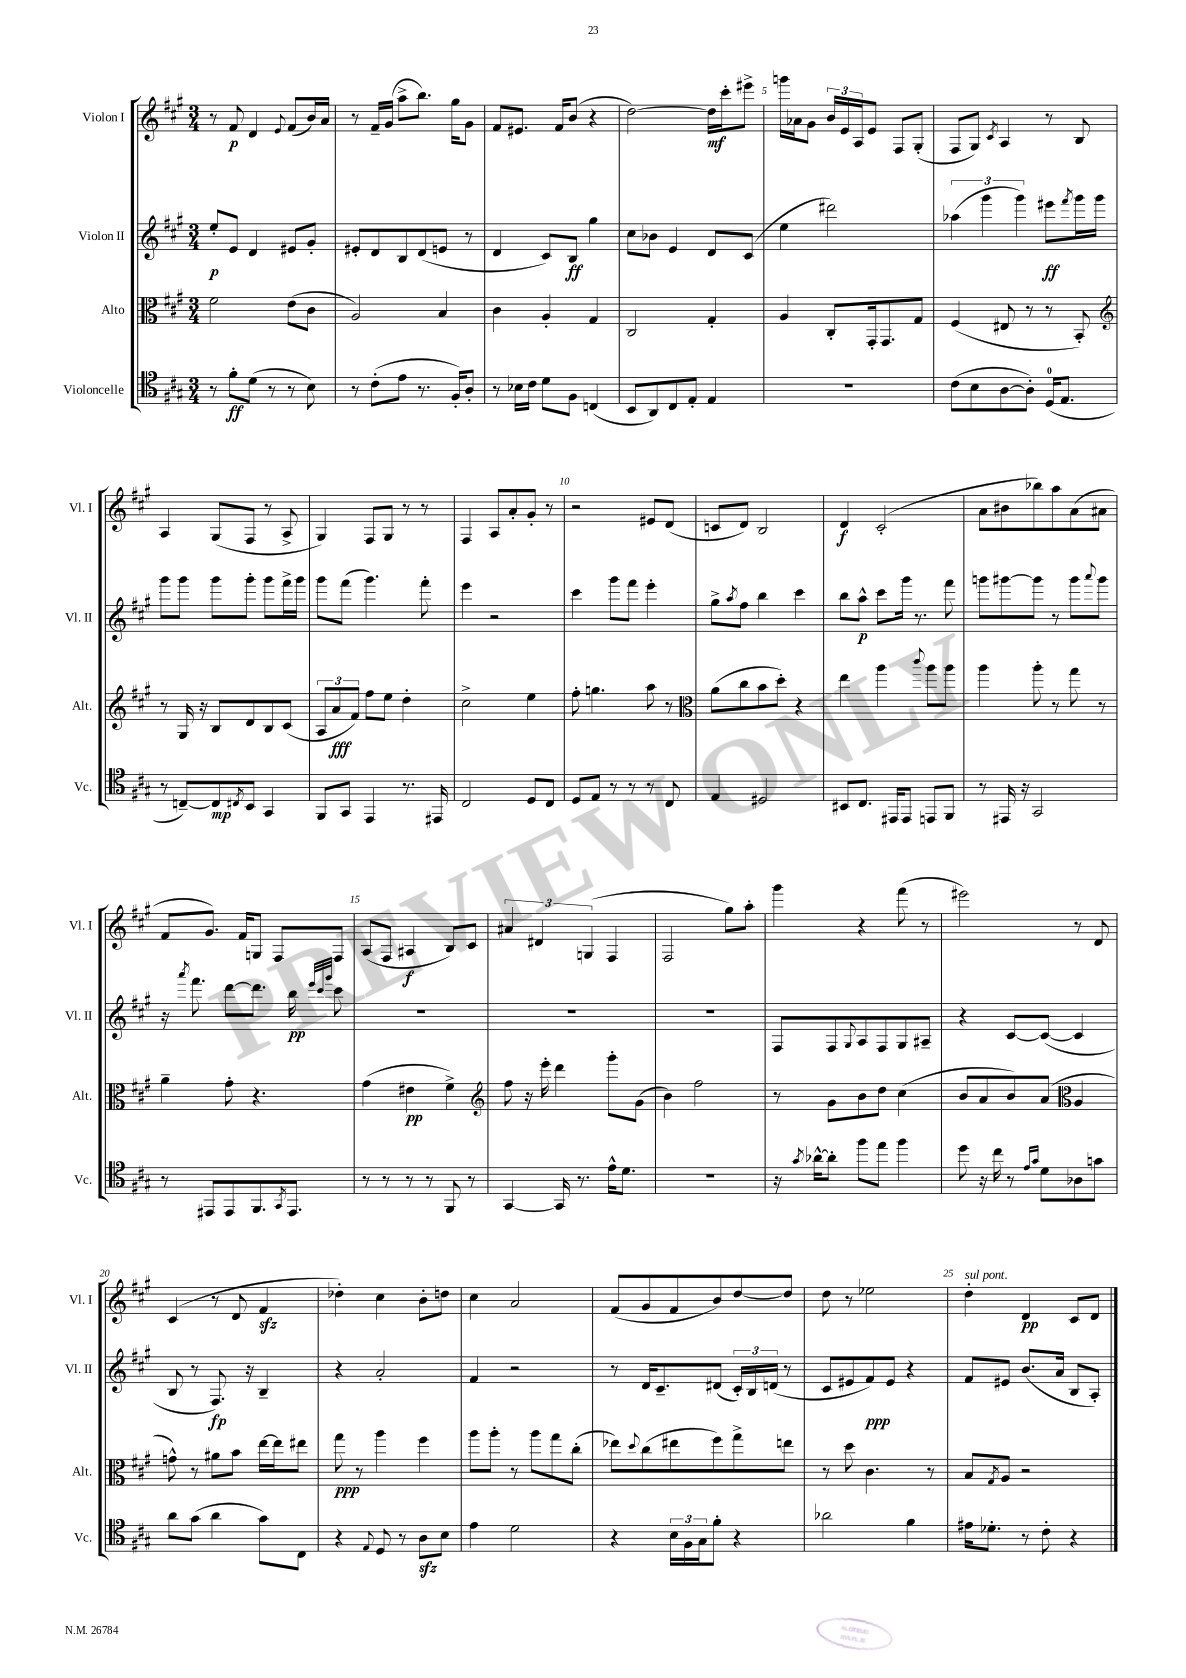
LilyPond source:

<<
\new StaffGroup <<
\new Staff = "s0" \with { instrumentName = "Violon I" shortInstrumentName = "Vl. I" } {
    \clef treble \key a \major \numericTimeSignature \time 3/4
    r8 fis'8\p d'4 \appoggiatura { e'8 } fis'8( b'16) a'16 |
    r8 fis'16-- gis'16( a''8-> b''8.) gis''16 gis'8 |
    fis'8 eis'8. fis'16 b'8( r4 |
    d''2~) d''16\mf cis'''16-. eis'''8-> |
    g'''16 aes'16 gis'8 \tuplet 3/2 { b'16 e'16 a16 } e'8 fis8 gis8-.( |
    fis8 gis8) \acciaccatura { cis'8 } a4 r8 b8 |
    a4 gis8( fis8 r8 a8-> |
    gis4) fis8 gis8 r8 r8 |
    fis4 a8 a'8-. gis'8-. r8 |
    r2 eis'8 d'8( |
    c'8 d'8) b2 |
    d'4\f cis'2-.( |
    a'8 bis'8 bes''8) a''8 a'8( ais'8 |
    fis'8 gis'8.) fis'16 g8 fis8 fis8 |
    a8( fis8 ais4\f b8) cis'8 |
    \tuplet 3/2 { ais'4 dis'4 g4( } fis4 |
    fis2 gis''8) a''8-. |
    gis'''4 r4 fis'''8( r8 |
    eis'''2) r8 d'8 |
    cis'4( r8 d'8 fis'4\sfz |
    des''4-.) cis''4 b'8-. d''8 |
    cis''4 a'2 |
    fis'8( gis'8 fis'8 b'8) d''8~ d''8 |
    d''8 r8 ees''2 |
    d''4-.^\markup { \italic "sul pont." } d'4\pp cis'8 d'8 \bar "|." |
}
\new Staff = "s1" \with { instrumentName = "Violon II" shortInstrumentName = "Vl. II" } {
    \clef treble \key a \major \numericTimeSignature \time 3/4
    e''8-.\p e'8 d'4 eis'8 gis'8-. |
    eis'8-. d'8 b8 d'8( e'8 r8 |
    d'4 cis'8) b8\ff gis''4 |
    cis''8 bes'8 e'4 d'8 cis'8( |
    e''4 dis'''2) |
    \tuplet 3/2 { aes''4( gis'''4 gis'''4) } eis'''8\ff \acciaccatura { fis'''8 } gis'''16 gis'''16 |
    gis'''8 gis'''8 gis'''8 gis'''8-. gis'''8 fis'''16-> gis'''16 |
    gis'''8 fis'''8( gis'''4.) fis'''8-. |
    e'''4 r2 |
    cis'''4 gis'''8 fis'''8 e'''4-. |
    gis''8-> \acciaccatura { a''8 } fis''8 b''4 cis'''4 |
    b''8 a''8-^\p cis'''8 gis'''16 r8. fis'''8 |
    g'''8 gis'''8~ gis'''8 r8 gis'''8 \appoggiatura { a'''8 } gis'''8 |
    r16 \acciaccatura { a'''8 } fis'''8. d'''8~ d'''8. b''16\pp \grace { e'''32 cis'''32 gis'''32 } cis'''8 |
    R2. |
    R2. |
    R2. |
    fis8 fis8 \appoggiatura { gis8 } a8 fis8 gis8 ais8-- |
    r4 cis'8~ cis'8~( cis'4 |
    b8 r8 fis8.\fp) r16 b4-- |
    r4 a'2-. |
    fis'4 r2 |
    r8 d'16 cis'8.-- dis'8( \tuplet 3/2 { cis'16-.) b16 d'16( } r8 |
    cis'8 eis'8 fis'8\ppp) eis'8 r4 |
    fis'8 eis'8 b'8.( a'16 b8 a8-.) \bar "|." |
}
\new Staff = "s2" \with { instrumentName = "Alto" shortInstrumentName = "Alt." } {
    \clef alto \key a \major \numericTimeSignature \time 3/4
    fis'2 e'8( cis'8 |
    a2) b4 |
    cis'4 a4-. gis4 |
    cis2 gis4-. |
    a4 cis8-. gis,16-. gis,8. gis8 |
    fis4( eis8 r8 r8 b,8-.) |
    \clef treble r8 gis16 r16 b8 d'8 b8 cis'8( |
    \tuplet 3/2 { a8 a'8\fff fis'8) } fis''8 e''8 d''4-. |
    cis''2-> e''4 |
    fis''8-. g''4. a''8 r8 |
    \clef alto a'8( cis''8 b'8 d''8-.) r4 |
    e''4 a''4 \appoggiatura { cis'''8 } a''8 a''8 |
    a''4 a''8-. r8 gis''8 r8 |
    a'4-- gis'8-. r4. |
    gis'4( eis'4\pp fis'4->) |
    \clef treble fis''8 r16 e'''16-. d'''4 gis'''8-. gis'8( |
    b'4) fis''2 |
    r8 gis'8 b'8 d''8 cis''4( |
    b'8 a'8 b'8) a'8( \clef alto a4 |
    g'8-^) r8 ais'8 b'8 e''16~ e''16 eis''8 |
    gis''8\ppp r8 a''4 fis''4 |
    a''8 a''8-. r8 a''8 gis''8 cis''8-.( |
    ees''8) \appoggiatura { d''8 } cis''8( eis''8 fis''8) gis''8-> e''8 |
    r8 d''8 cis'4. r8 |
    b8 \acciaccatura { gis8 } a8 r2 \bar "|." |
}
\new Staff = "s3" \with { instrumentName = "Violoncelle" shortInstrumentName = "Vc." } {
    \clef tenor \key a \major \numericTimeSignature \time 3/4
    r8 fis'8-.\ff d'8( r8 r8 b8) |
    r8 cis'8-.( e'8 r8. fis16-.) a8-. |
    r8 bes16 cis'16 d'8 fis8 c4( |
    b,8 a,8) cis8 e8-. e4 |
    R2. |
    cis'8( b8 a8~ a8-.) d16-0( e8. |
    r8 c8~--) c8\mp \acciaccatura { cis8 } b,8 gis,4 |
    fis,8 gis,8 e,4 r8. eis,16 |
    cis2 d8 cis8 |
    d8 e8 r8 r8 r8 cis8 |
    e4 dis2 |
    bis,8 cis8. eis,16 eis,8 e,8 fis,8 |
    r8 eis,16 r16 gis,2 |
    r8 eis,8 eis,8 fis,8. \acciaccatura { gis,8 } eis,8. |
    r8 r8 r8 r8 fis,8 r8 |
    gis,4~ gis,16 r8. e'16-^ d'8. |
    R2. |
    r16 \acciaccatura { gis'8 } aes'16~-^ aes'8-. fis''8 e''8 fis''4 |
    d''8 r16 cis''16 r8 \grace { e'16 gis'16 } d'8 aes8 g'8 |
    a'8 gis'8( a'4 gis'8) cis8 |
    r4 \appoggiatura { e8 } d8 r8 a8\sfz b8 |
    e'4 d'2 |
    r4 \tuplet 3/2 { b16 fis16 gis16 } fis'8-. r4 |
    aes'2 fis'4 |
    eis'16 des'8.-. r8 cis'8-. r4 \bar "|." |
}
>>
>>
\layout { \context { \Score \override BarNumber.break-visibility = ##(#f #t #t) barNumberVisibility = #(every-nth-bar-number-visible 5) } }
